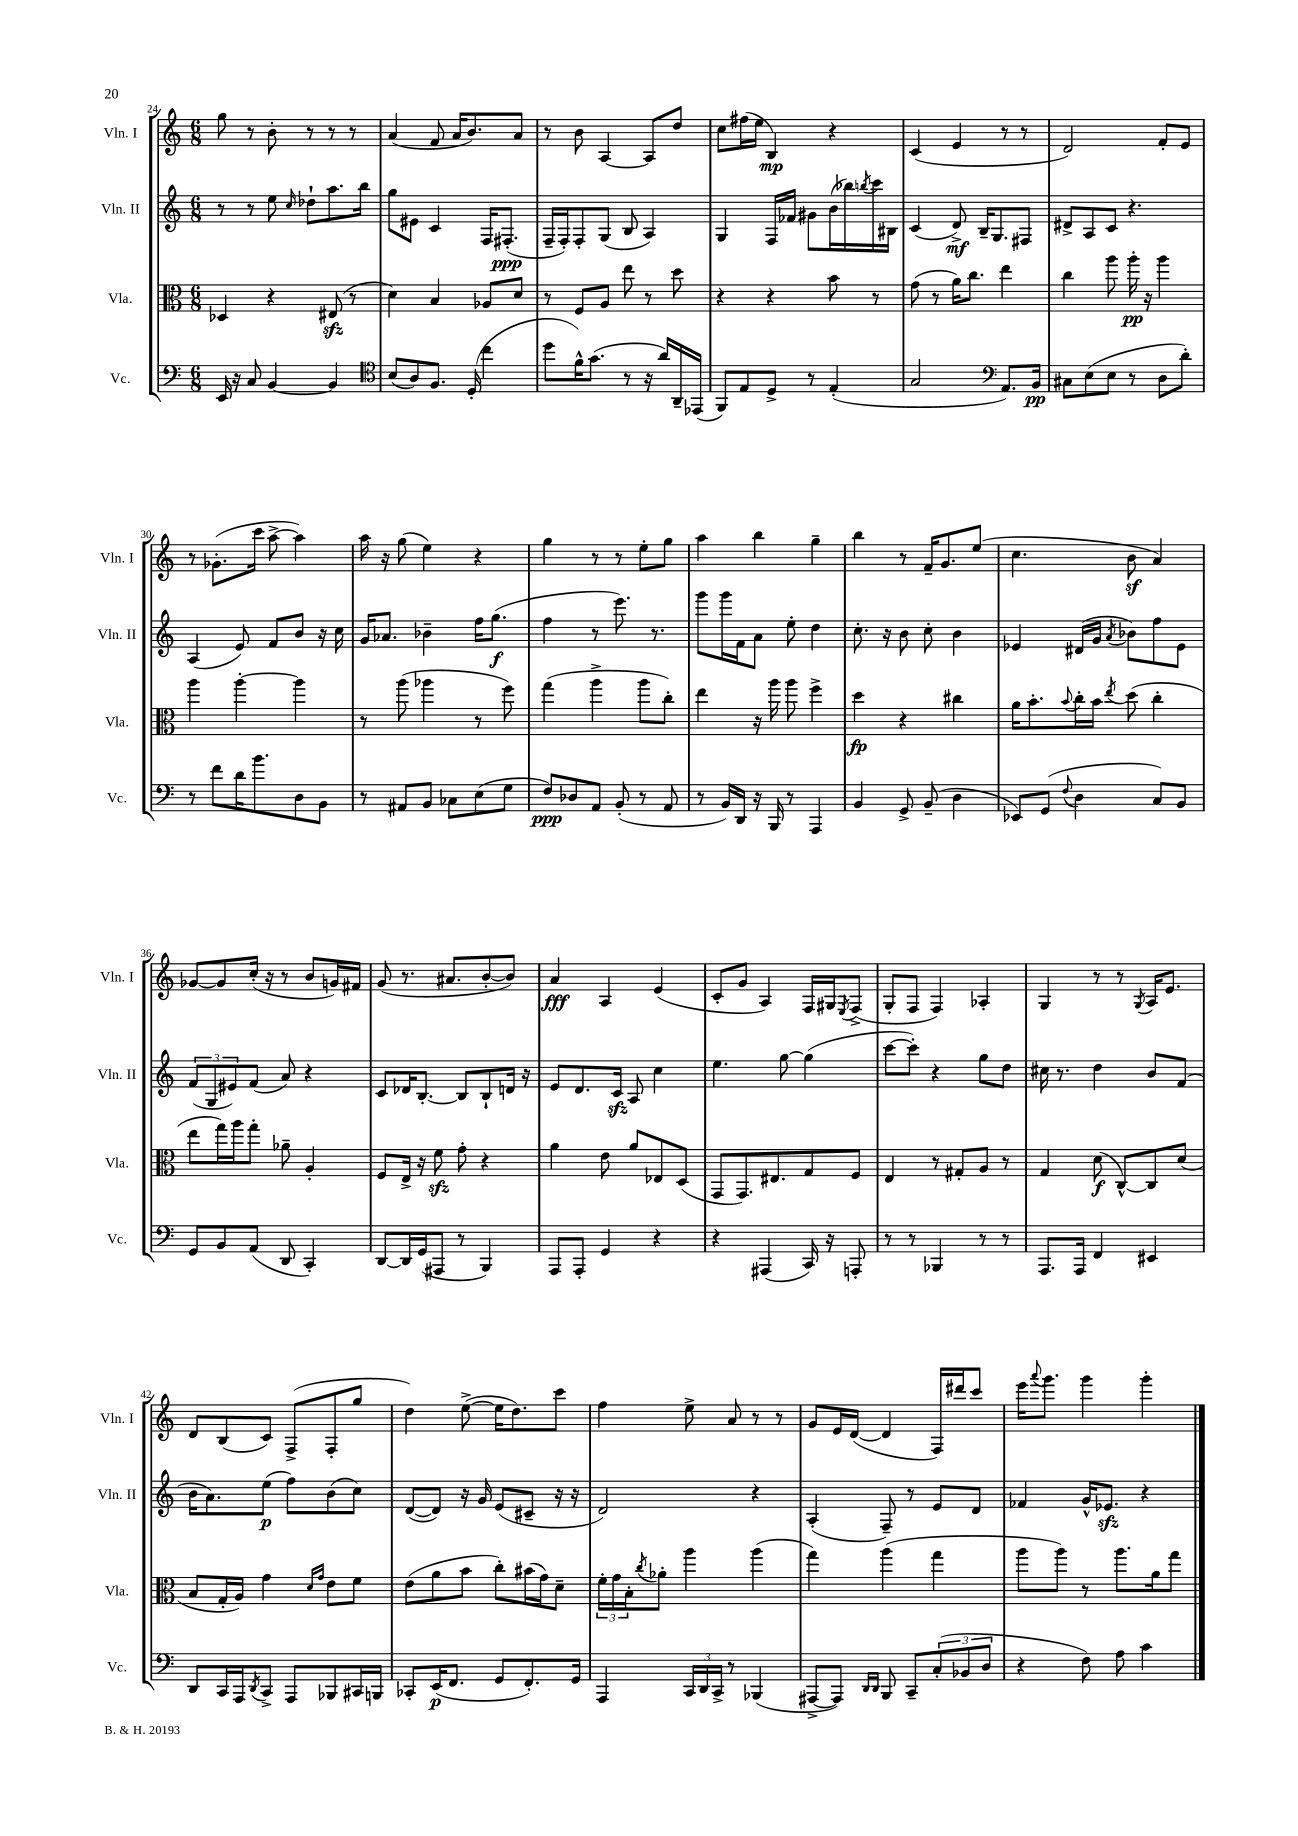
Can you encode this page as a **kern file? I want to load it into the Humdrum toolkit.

**kern	**dynam	**kern	**dynam	**kern	**dynam	**kern	**dynam
*part4	*part4	*part3	*part3	*part2	*part2	*part1	*part1
*staff4	*staff4	*staff3	*staff3	*staff2	*staff2	*staff1	*staff1
*I"Vc.	*	*I"Vla.	*	*I"Vln. II	*	*I"Vln. I	*
*I'Vc.	*	*I'Vla.	*	*I'Vln. II	*	*I'Vln. I	*
*clefF4	*	*clefC3	*	*clefG2	*	*clefG2	*
*k[]	*	*k[]	*	*k[]	*	*k[]	*
*M6/8	*	*M6/8	*	*M6/8	*	*M6/8	*
=24	=24	=24	=24	=24	=24	=24	=24
16EE/	.	4D-X/	.	8r	.	8gg\	.
16r	.	.	.	.	.	.	.
8C/	.	.	.	8r	.	8r	.
[4BB/	.	4r	.	8ee\	.	8b'\	.
.	.	.	.	16qqcc/	.	.	.
.	.	.	.	8dd-X`\L	.	8r	.
4BB/]	.	(8E#Xzz/	.	8.aa\	.	8r	.
.	.	8r	.	.	.	8r	.
.	.	.	.	16bb\Jk	.	.	.
=25	=25	=25	=25	=25	=25	=25	=25
*clefC4	*	*	*	*	*	*	*
(8B/L	.	4d\)	.	8gg\L	.	(4a/	.
8A/)	.	.	.	8e#X\J	.	.	.
8.F/J	.	4B/	.	4c/	.	8f/	.
.	.	.	.	.	.	16a/KL	.
(16D'/	.	.	.	.	.	8.b/)	.
4cc\	.	8A-X/L	.	16F/KL	.	.	.
.	.	.	.	(8.F#X'/J	ppp	.	.
.	.	8d/J	.	.	.	8a/J	.
=26	=26	=26	=26	=26	=26	=26	=26
8dd\L	.	8r	.	16F~/LL	.	8r	.
.	.	.	.	16F'/J)	.	.	.
16f^^\K)	.	8F/L	.	8F'/	.	8b\	.
(8.g\J	.	.	.	.	.	.	.
.	.	8A/J	.	(8G/J	.	[4A/	.
8r	.	8ee\	.	8B/	.	.	.
16r	.	8r	.	4A/)	.	8A/L]	.
16a/LL)	.	.	.	.	.	.	.
16AA~/	.	8dd\	.	.	.	8dd/J	.
(16EE-X/JJ	.	.	.	.	.	.	.
=27	=27	=27	=27	=27	=27	=27	=27
8FF/L)	.	4r	.	4G/	.	8cc\L	.
8E/	.	.	.	.	.	(16ff#X\L	.
.	.	.	.	.	.	16ee\JJ	.
8D^/J	.	4r	.	16F/LL	.	4B/)	mp
.	.	.	.	16f-X/JJ	.	.	.
8r	.	.	.	8g#X\L	.	.	.
(4E'/	.	8b\	.	(16b\L	.	4r	.
.	.	.	.	16bb-X\)	.	.	.
.	.	.	.	8qbbn/	.	.	.
.	.	8r	.	16ccc\	.	.	.
.	.	.	.	16B#X\JJ	.	.	.
=28	=28	=28	=28	=28	=28	=28	=28
2G/	.	(8g\	.	(4c/	.	(4c/	.
.	.	8r	.	.	.	.	.
.	.	16a\KL)	.	8d^/)	mf	4e/	.
.	.	8.cc\J	.	.	.	.	.
.	.	.	.	16B~/KL	.	.	.
.	.	.	.	8.G/	.	.	.
*clefF4	*	*	*	*	*	*	*
8.AA/L)	.	4ee\	.	.	.	8r	.
.	.	.	.	8F#X/J	.	8r	.
16BB/Jk	pp	.	.	.	.	.	.
=29	=29	=29	=29	=29	=29	=29	=29
8C#X\L	.	4cc\	.	8d#X^/L	.	2d/)	.
(8E\	.	.	.	8A/	.	.	.
8E\J	.	8aa\	.	8c/J	.	.	.
8r	.	16aa'\	pp	4.r	.	.	.
.	.	16r	.	.	.	.	.
8D\L	.	4aa\	.	.	.	8f'/L	.
8d'\J)	.	.	.	.	.	8e/J	.
!!LO:LB:g=z
=30	=30	=30	=30	=30	=30	=30	=30
8r	.	4aa\	.	(4A/	.	8r	.
8f\L	.	.	.	.	.	(8.g-X'\L	.
16d\K	.	[4aa'\	.	8e/)	.	.	.
8.b\	.	.	.	.	.	16ccc\Jk	.
.	.	.	.	8f/L	.	[8aa^\	.
8D\	.	4aa\]	.	8b/J	.	4aa\])	.
8BB\J	.	.	.	16r	.	.	.
.	.	.	.	16cc\	.	.	.
=31	=31	=31	=31	=31	=31	=31	=31
8r	.	8r	.	16g/KL	.	16aa\	.
.	.	.	.	8.a-X/J	.	16r	.
8AA#X/L	.	(8aa\	.	.	.	(8gg\	.
8BB/J	.	4aa-X\	.	4b-X~\	.	4ee\)	.
8C-X\L	.	.	.	.	.	.	.
(8E\	.	8r	.	16ff\KL	.	4r	.
.	.	.	.	(8.gg\J	f	.	.
8G\J	.	8ff\)	.	.	.	.	.
=32	=32	=32	=32	=32	=32	=32	=32
8F/L)	ppp	(4gg\	.	4ff\	.	4gg\	.
8D-X/	.	.	.	.	.	.	.
8AA/J	.	4aa^\	.	8r	.	8r	.
(8BB'/	.	.	.	8.eee\)	.	8r	.
8r	.	8aa\L	.	.	.	8ee'\L	.
.	.	.	.	8.r	.	.	.
8AA/	.	8cc'\J)	.	.	.	8gg\J	.
=33	=33	=33	=33	=33	=33	=33	=33
8r	.	4ee\	.	8ggg\L	.	4aa\	.
16BB/LL)	.	.	.	16ggg\L	.	.	.
16DD/JJ	.	.	.	16f\J	.	.	.
16r	.	16r	.	8a\J	.	4bb\	.
16BBB/	.	16aa\	.	.	.	.	.
8r	.	8aa\	.	8ee'\	.	.	.
4AAA/	.	4ff^\	.	4dd\	.	4gg~\	.
=34	=34	=34	=34	=34	=34	=34	=34
4BB/	.	4dd\	fp	8.cc'\	.	4bb\	.
.	.	.	.	16r	.	.	.
8GG^/	.	4r	.	8b\	.	8r	.
(8BB~/	.	.	.	8cc'\	.	16f~/KL	.
.	.	.	.	.	.	8.g/	.
4D\	.	4cc#X\	.	4b\	.	.	.
.	.	.	.	.	.	(8ee/J	.
=35	=35	=35	=35	=35	=35	=35	=35
8EE-X/L)	.	16a\KL	.	4e-X/	.	4.cc\	.
.	.	8.b'\	.	.	.	.	.
(8GG/J	.	.	.	.	.	.	.
8qqF/	.	8qqb/	.	.	.	.	.
4D\	.	16cc'\L	.	(16d#X/LL	.	.	.
.	.	16b\JJ	.	16g/JJ	.	.	.
.	.	8qee/	.	8qa/	.	.	.
.	.	(8dd\	.	8b-X\L)	.	8bz\	.
8C/L)	.	4cc'\	.	8ff\	.	4a/)	.
8BB/J	.	.	.	8e-\J	.	.	.
!!LO:LB:g=z
=36	=36	=36	=36	=36	=36	=36	=36
8GG/L	.	8ee\L	.	(12f/L	.	[8g-X/L	.
.	.	.	.	12G/	.	.	.
8BB/	.	16gg\L)	.	.	.	8g-/]	.
.	.	.	.	12e#X/)	.	.	.
.	.	16aa\J	.	.	.	.	.
(8AA/J	.	8gg'\J	.	(8f/J	.	(16cc'/Jk	.
.	.	.	.	.	.	16r	.
8DD/	.	8a-X~\	.	8a/)	.	8r	.
4CC'/)	.	4A'/	.	4r	.	8b/L	.
.	.	.	.	.	.	16gn/L)	.
.	.	.	.	.	.	16f#X/JJ	.
=37	=37	=37	=37	=37	=37	=37	=37
[8DD/L	.	8F/L	.	8c/L	.	(8g/	.
16DD/L]	.	16E^/Jk	.	16d-X/K	.	8.r	.
(16GG/J	.	16r	.	[8.B'/J	.	.	.
8AAA#X/J	.	8fzz\	.	.	.	.	.
.	.	.	.	.	.	8.a#X/L	.
8r	.	8g'\	.	8B/L]	.	.	.
4BBB/)	.	4r	.	8B`/	.	[8b'/	.
.	.	.	.	16dn/Jk	.	8b/J])	.
.	.	.	.	16r	.	.	.
=38	=38	=38	=38	=38	=38	=38	=38
8AAA/L	.	4a\	.	8e/L	.	4a/	fff
8AAA'/J	.	.	.	8.d/	.	.	.
4GG/	.	8e\	.	.	.	4A/	.
.	.	.	.	16czz/Jk	.	.	.
.	.	8a/L	.	8A/	.	.	.
4r	.	8E-X/	.	4cc\	.	(4e/	.
.	.	(8D/J	.	.	.	.	.
=39	=39	=39	=39	=39	=39	=39	=39
4r	.	8GG/L	.	4.ee\	.	8c'/L	.
.	.	8.GG/)	.	.	.	8g/J	.
(4AAA#X/	.	.	.	.	.	4A/)	.
.	.	8.E#X/	.	.	.	.	.
.	.	.	.	[8gg\	.	.	.
16CC/)	.	8G/	.	(4gg\]	.	16F/LL	.
16r	.	.	.	.	.	16G#X/J	.
.	.	.	.	.	.	8qE/	.
8AAAn'/	.	8F/J	.	.	.	(8F^/J	.
=40	=40	=40	=40	=40	=40	=40	=40
8r	.	4E/	.	[8ccc\L	.	8G'/L	.
8r	.	.	.	8ccc'\J])	.	8F/J	.
4BBB-X/	.	8r	.	4r	.	4F/)	.
.	.	8G#X'/L	.	.	.	.	.
8r	.	8A/J	.	8gg\L	.	4A-X'/	.
8r	.	8r	.	8dd\J	.	.	.
=41	=41	=41	=41	=41	=41	=41	=41
8.AAA/L	.	4G/	.	16cc#X\	.	4G/	.
.	.	.	.	8.r	.	.	.
16AAA/Jk	.	.	.	.	.	.	.
4FF/	.	(8d\	f	4dd\	.	8r	.
.	.	[8C^^/L)	.	.	.	8r	.
.	.	.	.	.	.	8qG/	.
4EE#X/	.	8C/]	.	8b/L	.	16A/KL	.
.	.	.	.	.	.	8.e/J	.
.	.	(8d/J	.	(8f/J	.	.	.
!!LO:LB:g=z
=42	=42	=42	=42	=42	=42	=42	=42
8DD/L	.	8B/L	.	16b\KL	.	8d/L	.
.	.	.	.	8.a\)	.	.	.
16CC/L	.	16G'/L	.	.	.	(8B/	.
16AAA/J	.	16A/JJ)	.	.	.	.	.
8qDD/	.	.	.	.	.	.	.
8CC^/J	.	4g\	.	(8ee\J	p	8c/J)	.
8AAA/L	.	.	.	8ff\L)	.	(8F^/L	.
.	.	16qqd/LL	.	.	.	.	.
.	.	16qqg/JJ	.	.	.	.	.
8BBB-X/	.	8e\L	.	(8b\	.	8F'/	.
16CC#X/L	.	8f\J	.	8cc\J)	.	8gg/J	.
16BBBn/JJ	.	.	.	.	.	.	.
=43	=43	=43	=43	=43	=43	=43	=43
8CC-X'/L	.	(8e\L	.	([8d/L	.	4dd\)	.
(16EE/K	p	8a\	.	8d/J])	.	.	.
8.FF/J	.	.	.	.	.	.	.
.	.	8b\J	.	16r	.	([8ee^\	.
.	.	.	.	16g/	.	.	.
8GG/L	.	8cc'\L)	.	(8e/L	.	16ee\KL]	.
.	.	.	.	.	.	8.dd\)	.
8.FF'/)	.	(16b#X\L	.	8c#X~/J	.	.	.
.	.	16g\J)	.	.	.	.	.
.	.	8d~\J	.	16r	.	8ccc\J	.
16GG/Jk	.	.	.	16r	.	.	.
=44	=44	=44	=44	=44	=44	=44	=44
4AAA/	.	24f'\LL	.	2d/)	.	4ff\	.
.	.	24g\	.	.	.	.	.
.	.	24B'\J	.	.	.	.	.
.	.	8qcc/	.	.	.	.	.
.	.	8a-X'\J	.	.	.	.	.
24CC/LL	.	4aa\	.	.	.	8ee^\	.
24DD/	.	.	.	.	.	.	.
24CC^/JJ	.	.	.	.	.	.	.
8r	.	.	.	.	.	8a/	.
(4BBB-X/	.	(4aa\	.	4r	.	8r	.
.	.	.	.	.	.	8r	.
=45	=45	=45	=45	=45	=45	=45	=45
[8AAA#X^/L	.	4gg\)	.	(4A'/	.	8g/L	.
8AAA#/J])	.	.	.	.	.	16e/L	.
.	.	.	.	.	.	([16d/JJ	.
16qqDD/LL	.	.	.	.	.	.	.
16qqDD/JJ	.	.	.	.	.	.	.
8BBB/	.	(4aa\	.	8F~/)	.	4d/]	.
8CC~/L	.	.	.	8r	.	.	.
(12C'/	.	4gg\	.	8e/L	.	16F/LL)	.
.	.	.	.	.	.	16ddd#X/J	.
12BB-X/	.	.	.	.	.	.	.
.	.	.	.	8d/J	.	8ccc/J	.
12D/J	.	.	.	.	.	.	.
=46	=46	=46	=46	=46	=46	=46	=46
4r	.	8aa\L	.	4f-X/	.	16eee\KL	.
.	.	.	.	.	.	8qqaaa/	.
.	.	.	.	.	.	8.ggg\J	.
.	.	8aa\J)	.	.	.	.	.
8F\)	.	8r	.	16g^^/KL	.	4ggg\	.
.	.	.	.	8.e-Xzz/J	.	.	.
8A\	.	8.aa\L	.	.	.	.	.
4c\	.	.	.	4r	.	4ggg'\	.
.	.	16a\k	.	.	.	.	.
.	.	8gg\J	.	.	.	.	.
==	==	==	==	==	==	==	==
*-	*-	*-	*-	*-	*-	*-	*-
